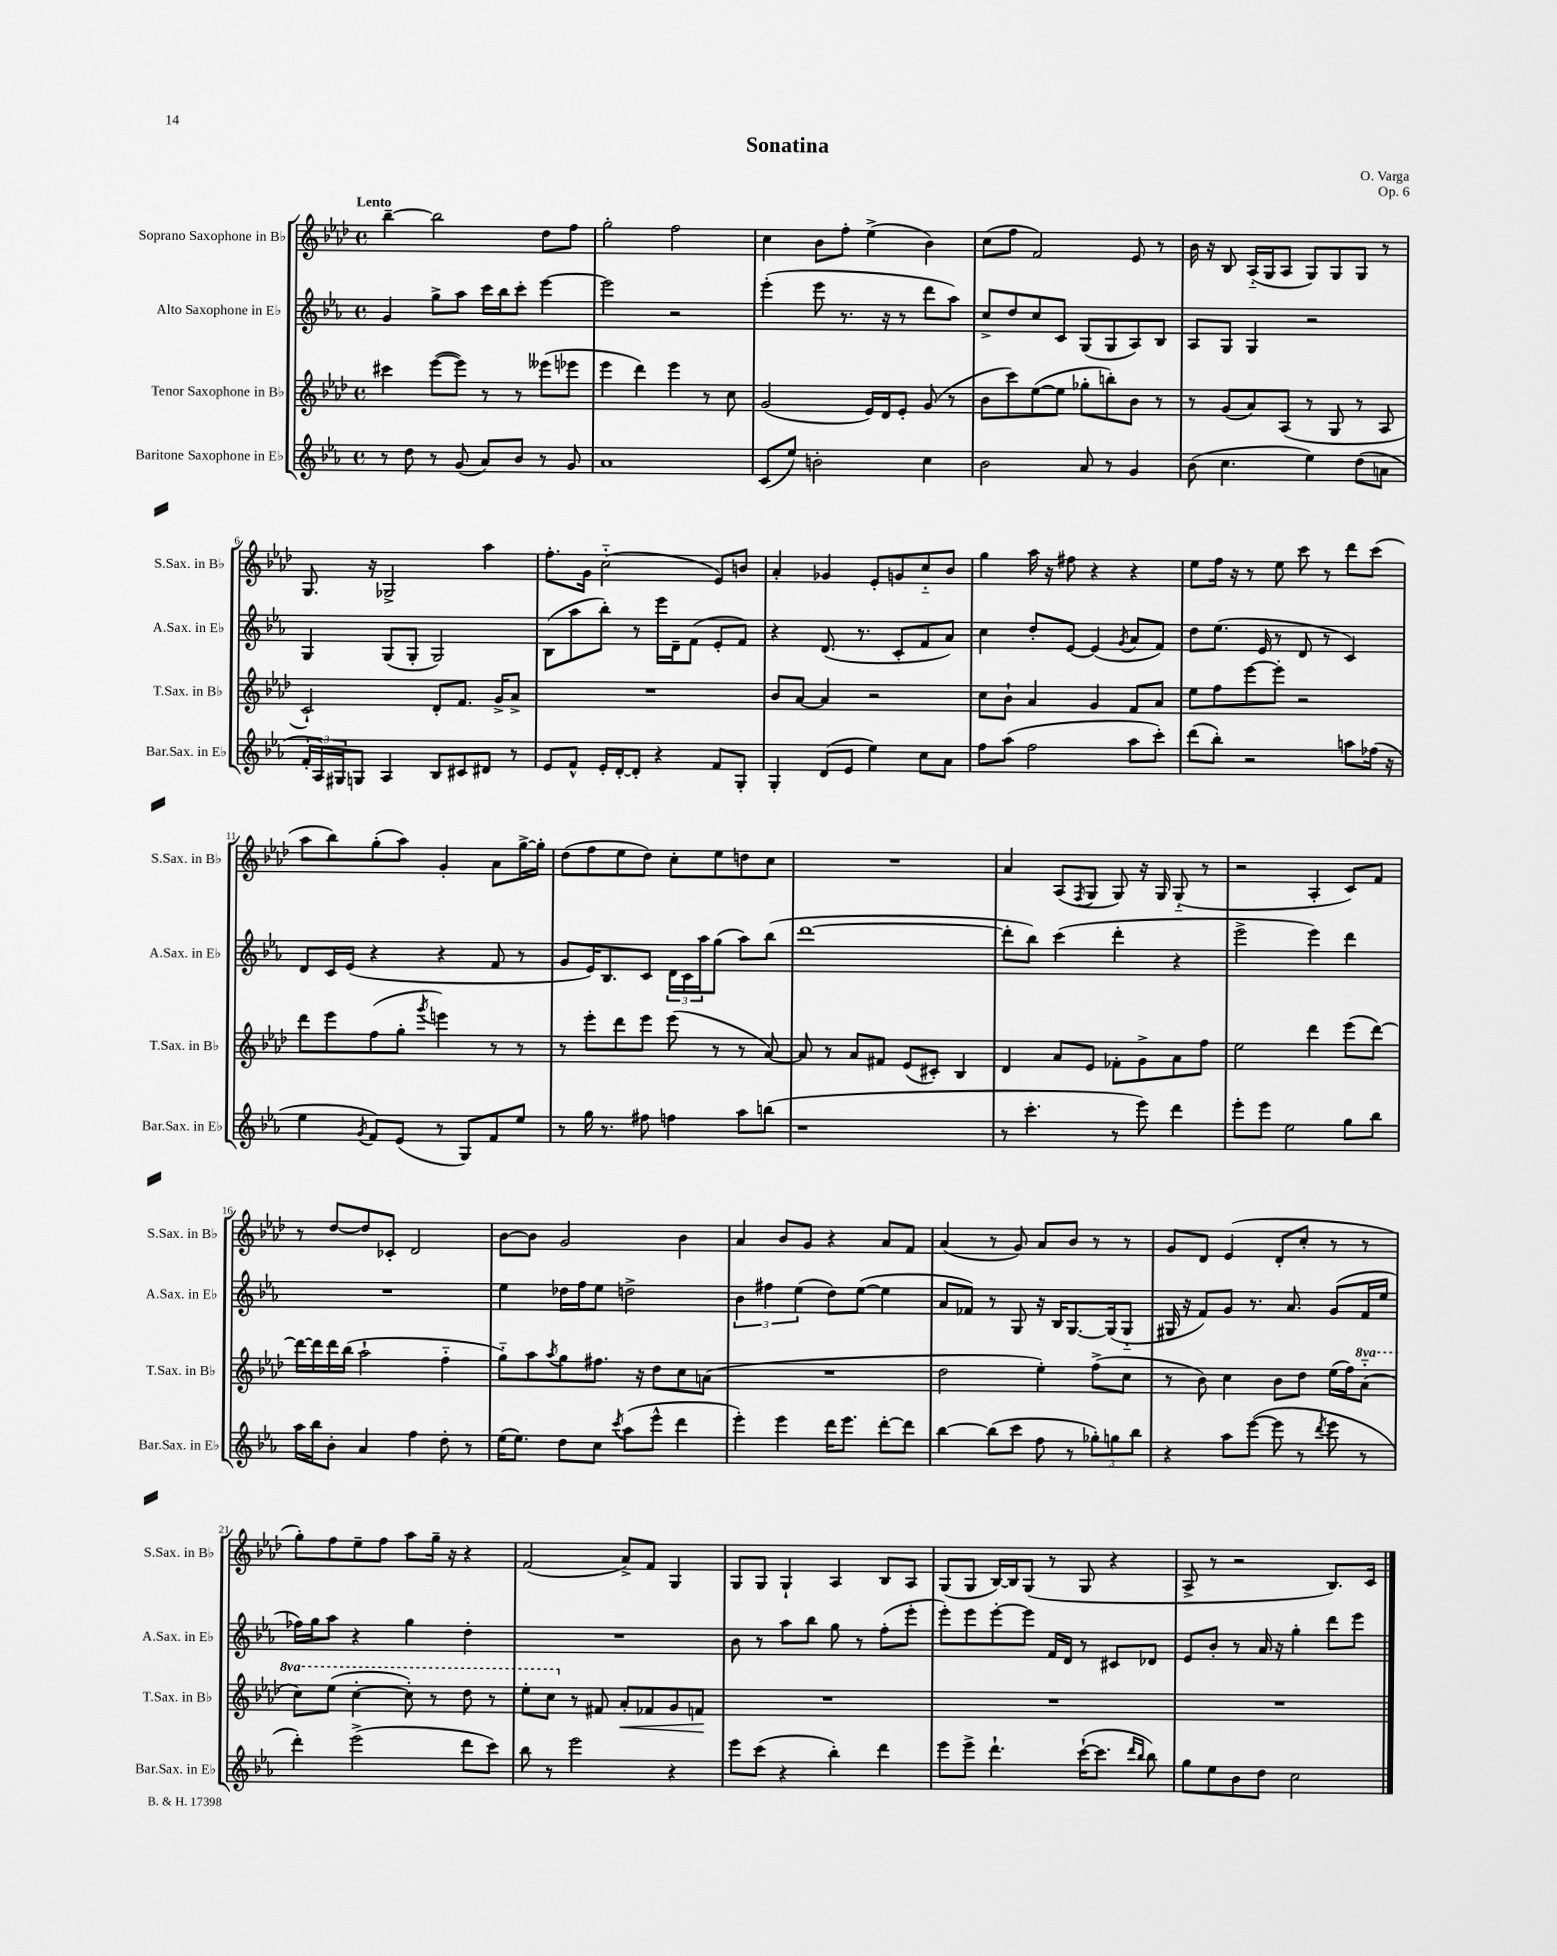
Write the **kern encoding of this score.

**kern	**kern	**kern	**kern
*staff4	*staff3	*staff2	*staff1
*clefG2	*clefG2	*clefG2	*clefG2
*k[b-e-a-]	*k[b-e-a-d-]	*k[b-e-a-]	*k[b-e-a-d-]
*M4/4	*M4/4	*M4/4	*M4/4
*met(c)	*met(c)	*met(c)	*met(c)
8r	4ccc#	4g	[4bb-~
8dd	.	.	.
8r	([8eee-	8gg^	2bb-]
(8g	8eee-])	8aa-	.
8a-)	8r	16ccc	.
.	.	16bb-	.
8b-	8r	8ccc'	.
8r	(8eee--	[4eee-	8dd-
8g	8eee-	.	8ff
=	=	=	=
1a-	4eee-	2eee-]	2gg'
.	4ddd-)	.	.
.	4eee-	2r	2ff
.	8r	.	.
.	8cc	.	.
=	=	=	=
(8c	(2g	(4eee-'	4cc
8ee-)	.	.	.
2b'	.	8eee-	8b-
.	.	8.r	8ff'
.	16e-)	.	(4ee-^
.	16d-	16r	.
.	8e-'	8r	.
4cc	(8g	8ddd	4b-)
.	8r	8aa-)	.
=	=	=	=
2b-	8b-	8cc^	(8cc
.	8ccc)	8dd	8ff
.	([8ee-	8cc	2f)
.	8ee-]	8c	.
8a-	8gg-'	(8G	.
8r	8bb')	8G	.
4g	8b-	8A-)	8e-
.	8r	8B-	8r
=	=	=	=
(8b-	8r	8A-	16b-
.	.	.	16r
4.cc	(8g	8G	8B-
.	8a-)	4G	(16A-'~
.	.	.	16G
.	(8A-	.	8A-
4ee-)	8r	2r	8G)
.	8G	.	8G
(8dd	8r	.	8G
8a	8A-	.	8r
=	=	=	=
24f'	2c`)	4G	8.G
24A-)	.	.	.
24G#	.	.	.
8G	.	.	.
.	.	.	16r
4A-	.	(8G	2G-^
.	.	8G'	.
8B-	8d-'	2G)	.
8c#	8.f	.	.
8d#	.	.	4aa-
.	16g^	.	.
8r	8a-^	.	.
=	=	=	=
8e-	1r	(8B-	8.ff'
8f^^	.	8aa-	.
.	.	.	16g
16e-'	.	8bb-')	(2cc'~
[16d'	.	.	.
8d']	.	8r	.
4r	.	16eee-	.
.	.	16d~	.
.	.	(8f	.
8f	.	8e-'	8e-)
8G'	.	8f)	8b
=	=	=	=
4G'	8b-	4r	4a-'
.	[8a-	.	.
(8d	4a-]	(8.d	4g-
8e-	.	.	.
.	.	8.r	.
4ee-)	2r	.	8e-'
.	.	8c'	8g
8cc	.	8f	8cc'~
8a-	.	8a-)	8b-
=	=	=	=
8ff	8cc	4cc	4gg
(8aa-	8b-`	.	.
2ff	4a-	8dd'	16aa-
.	.	.	16r
.	.	[8e-	8ff#
.	4g	(4e-]	4r
.	.	8qg	.
8aa-	8f	8a-	4r
8ccc')	8a-	8f)	.
=	=	=	=
(8ddd	8ee-	8dd	8ee-
8bb-')	8ff	(8.ee-	16ff
.	.	.	16r
2r	[8eee-	.	8r
.	.	16e-	.
.	8eee-']	8r	8ee-
.	2r	8d	8ccc
.	.	8r	8r
8aa	.	4c)	8ddd-
(16ff-	.	.	(8ccc
16r	.	.	.
=	=	=	=
4ee-	8ddd-	8d	8aa-
.	8eee-	16c	8bb-)
.	.	(16e-	.
8qg	.	.	.
8f)	(8ff	4r	(8gg'
(8e-	8gg'	.	8aa-)
.	8qggg	.	.
8r	4eee)	4r	4g'
8G)	.	.	.
8f	8r	8f	8a-
8ee-	8r	8r	[16gg^
.	.	.	16gg']
=	=	=	=
8r	8r	8g	(8dd-
16gg	8eee-'	16e-)	8ff
8.r	.	8.B-	.
.	8ddd-	.	8ee-
8ff#	8eee-	8c	8dd-)
4ff	(8eee-	24d	8cc'
.	.	24c	.
.	.	24aa-	.
.	8r	(8gg	8ee-
8aa-	8r	8aa-)	8dd
(8bb	[8a-)	(8bb-	8cc
=	=	=	=
1r	8a-]	[1ddd	1r
.	8r	.	.
.	8a-	.	.
.	8f#	.	.
.	(8e-	.	.
.	8c#')	.	.
.	4B-	.	.
=	=	=	=
8r	4d-	8ddd']	4a-
4.ccc'	.	8bb-)	.
.	8a-	(4ccc	(8A-
.	.	.	8qF
.	8e-	.	8G
8r	8f-'	4ddd'	8G)
8eee-)	8g^	.	16r
.	.	.	16G
4ddd	8a-	4r	(8G'~
.	8ff	.	8r
=	=	=	=
8eee-'	2ee-	2eee-^	2r
8eee-	.	.	.
2ee-	.	.	.
.	4ddd-	4eee-)	4A-'
8gg	(8eee-	4ddd	8c)
8bb-	[8ddd-)	.	8f
=	=	=	=
16aa-	16ddd-_	1r	8r
16bb-	16ddd-]	.	.
8b-'	16ddd-	.	[8dd-
.	(16bb-	.	.
4a-	2aa-`	.	8dd-]
.	.	.	8c-'
4ff	.	.	2d-
8dd'	4ff'~	.	.
8r	.	.	.
=	=	=	=
(16ee-	8gg'~)	4ee-	[8b-
8.ee-)	.	.	.
.	8aa-	.	8b-]
.	8qaa-	.	.
8dd	8gg	16dd-	2g
.	.	16ff	.
8cc	8.ff#	8ee-	.
8qccc	.	.	.
(8aa-	.	2dd^	.
.	16r	.	.
8eee-^^	8dd-	.	.
4ddd	8cc	.	4b-
.	(8a	.	.
=	=	=	=
4eee-')	1r	6b-	4a-
.	.	6ff#	.
4eee-	.	.	8b-
.	.	(6ee-	.
.	.	.	8g
16ddd	.	8dd)	4r
8.eee-	.	.	.
.	.	([8ee-	.
[8ddd'	.	4ee-]	8a-
8ddd]	.	.	8f
=	=	=	=
[4bb-	2dd-	8a-	(4a-
.	.	8f-)	.
(8bb-]	.	8r	8r
8ccc	.	8G	8g)
8ff	4ee-')	16r	8a-
.	.	16B-	.
8r	.	[8.G	8b-
12gg-')	(8ff^	.	8r
.	.	(16G]	.
12gg	.	.	.
.	8cc	8G'~	8r
12bb-	.	.	.
=	=	=	=
4r	8r	16G#	8g
.	.	16r	.
.	8b-)	8f)	8d-
8aa-	4cc	8g	(4e-
([8eee-	.	8.r	.
8eee-]	8b-	.	8d-'
.	.	8.a-	.
8r	8dd-	.	8cc'
8qddd	.	.	.
8eee-	(16ee-	(8g	8r
.	16ff)	.	.
8r	(8aa-'~	16f	8r
.	.	16ee-	.
=	=	=	=
4ddd')	8ccc)	16ff-)	8gg')
.	.	16gg	.
.	(8eee-	8aa-	8ff
(2eee-^	[4ccc'	4r	8ee-~
.	.	.	8ff
.	8ccc'])	4gg	8aa-
.	8r	.	16gg~
.	.	.	16r
8ddd	8ddd-	4dd'	4r
8ccc)	8r	.	.
=	=	=	=
8bb-	8eee-'	1r	(2f
8r	8ccc	.	.
2eee-	8r	.	.
.	8f#	.	.
.	8a-'	.	8a-^)
.	8f-	.	8f
4r	8g	.	4G
.	8f	.	.
=	=	=	=
8eee-	1r	8b-	8G
(8ccc	.	8r	8G
4r	.	8aa-	4G`
.	.	8bb-	.
4bb-')	.	8gg	4A-
.	.	8r	.
4ddd	.	(8ff'	8B-
.	.	8eee-'	8A-
=	=	=	=
8eee-	1r	8eee-')	(8G
8eee-^	.	8eee-	8G
4.ddd`	.	[8eee-'	[16B-)
.	.	.	16B-]
.	.	8eee-]	(8G
.	.	16f	8r
.	.	16d	.
([16ccc`	.	8r	8G
8.ccc]	.	.	.
.	.	8c#	4r
16qqddd	.	.	.
16qqbb-	.	.	.
8bb-)	.	8d-	.
=	=	=	=
8gg	1r	8e-	8A-^
8ee-	.	8b-'	8r
8b-	.	8r	2r
8dd	.	16a-	.
.	.	16r	.
2cc	.	4gg'	.
.	.	8ddd	8.B-)
.	.	8eee-	.
.	.	.	16c
==	==	==	==
*-	*-	*-	*-
